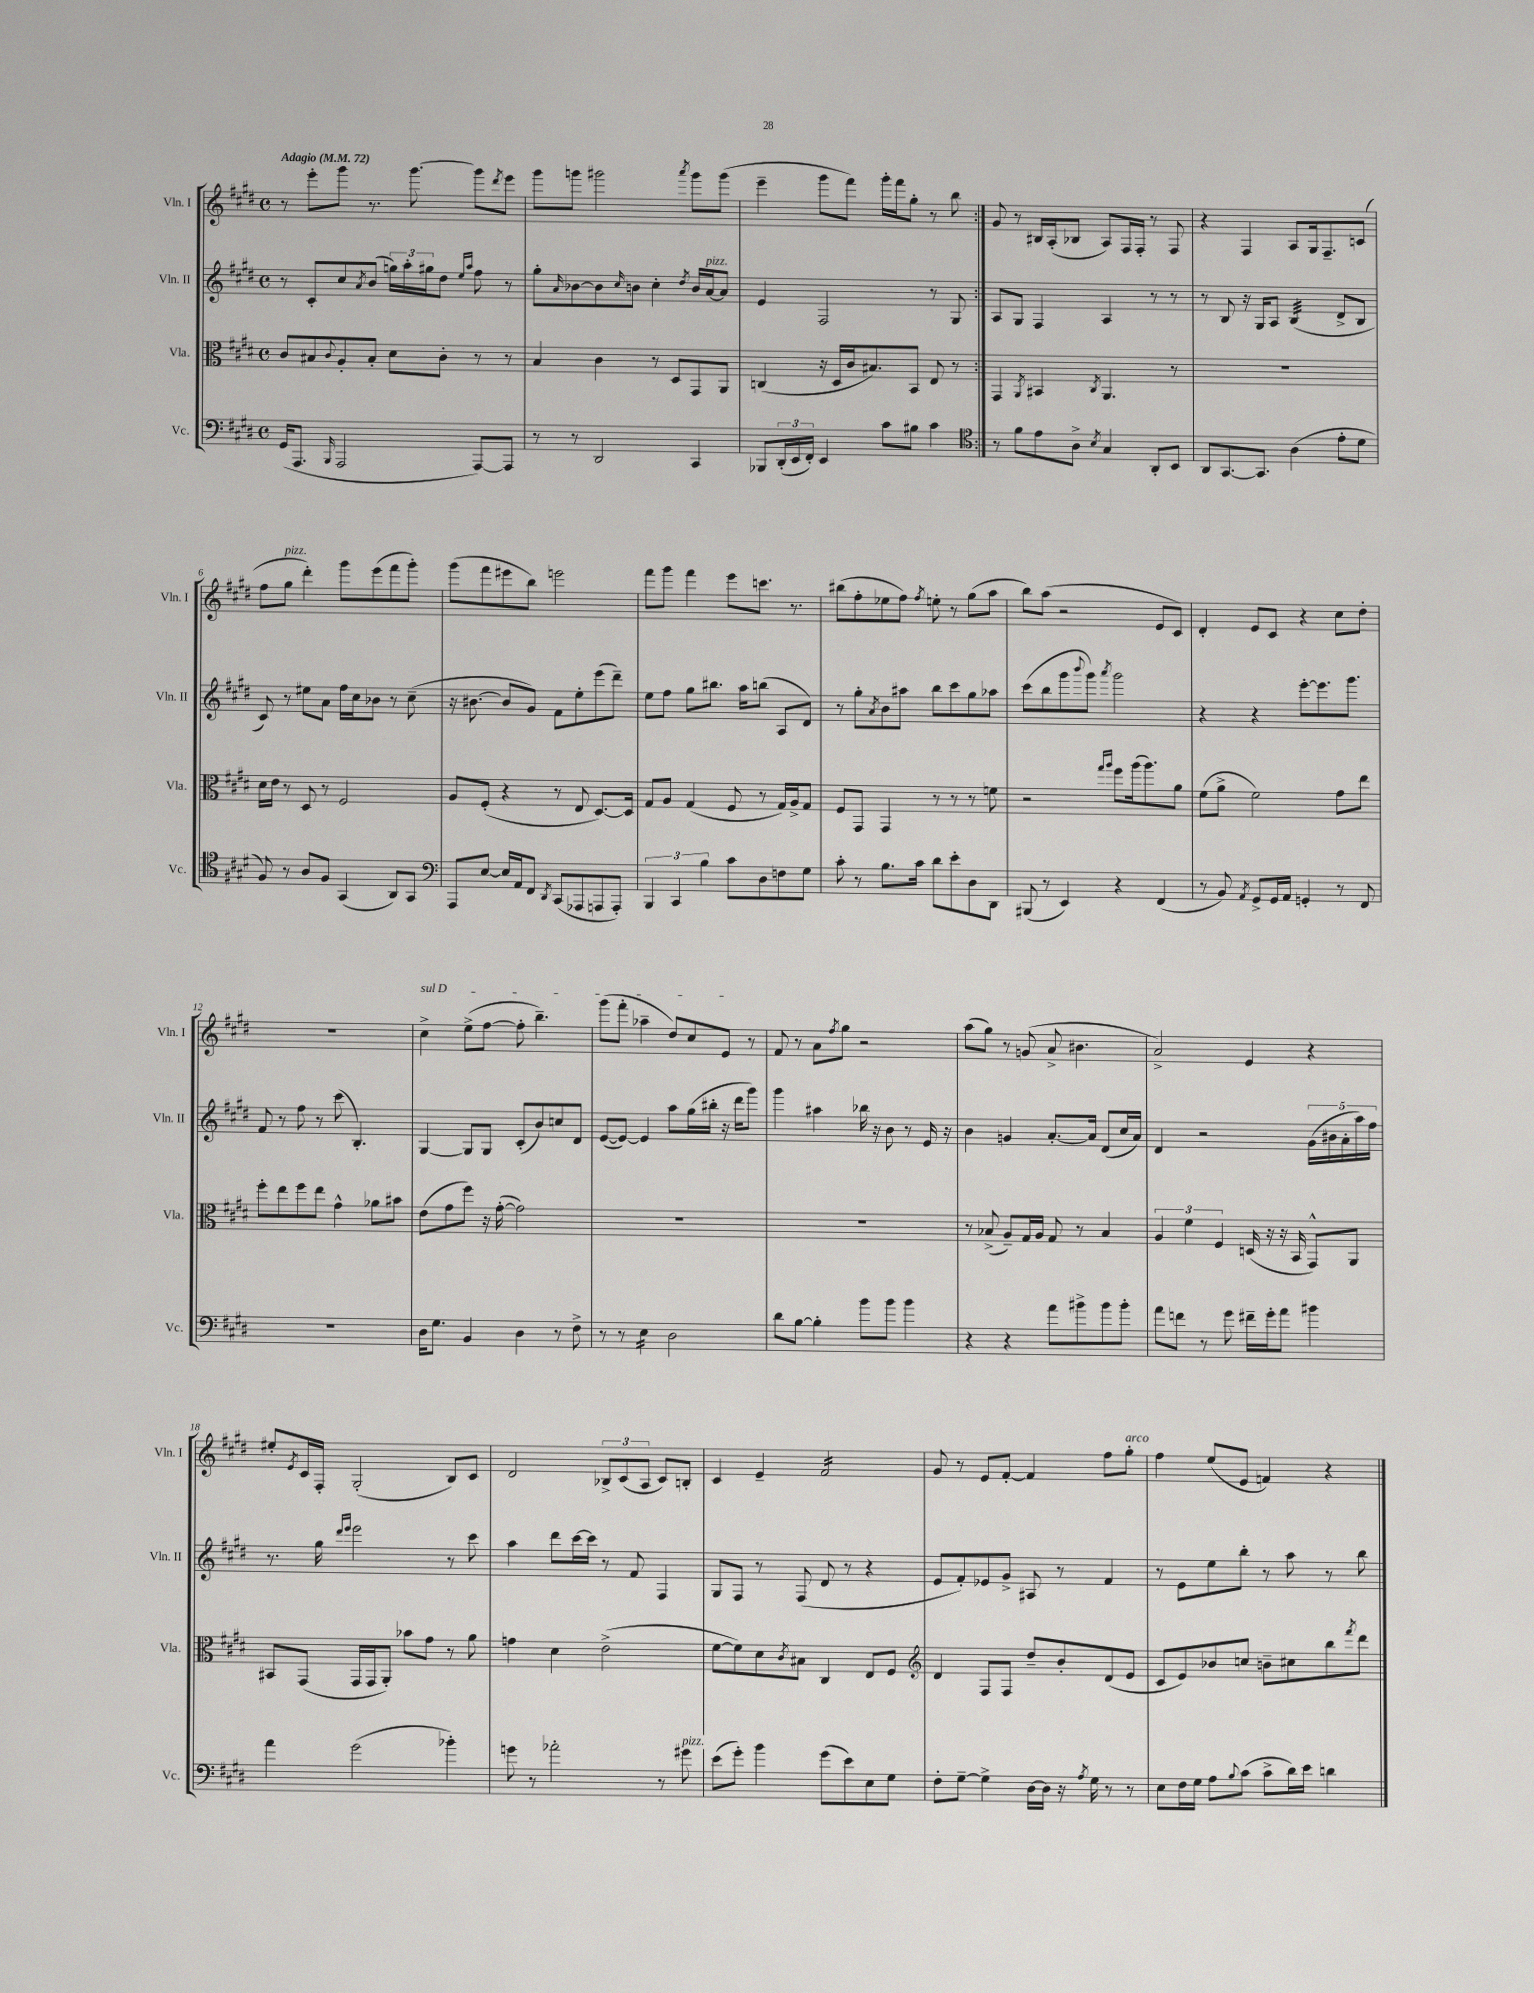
<<
\new StaffGroup <<
\new Staff = "s0" \with { instrumentName = "Vln. I" shortInstrumentName = "Vln. I" } {
    \clef treble \key e \major \defaultTimeSignature \time 4/4 \tempo "Adagio" 4 = 72
    \repeat volta 2 { r8 e'''8-. gis'''8 r8. gis'''8.~ gis'''8 \acciaccatura { dis'''8 } e'''8 |
    gis'''8 g'''8 gis'''2 \acciaccatura { a'''8 } gis'''8 gis'''8( |
    e'''4-- gis'''8 fis'''8) gis'''16-. fis'''16 gis''8-. r8 b''8 | }
    gis'8 r8 bis16 a16-.( bes8 a8) fis16 fis16-. r8 fis8 |
    r4 fis4 a8 gis16 fis8.-- c'8( |
    fis''8 gis''8^\markup { \italic "pizz." } dis'''4-.) gis'''8 e'''8( fis'''8 gis'''8-.) |
    gis'''8( fis'''8 eis'''8 b''8) e'''2 |
    fis'''8 gis'''8 fis'''4 e'''8 c'''8. r8. |
    bis''8( fis''8-. ees''8 fis''8) \acciaccatura { fis''8 } e''8-. r8 gis''8( a''8 |
    b''8) a''8( r2 e'8 cis'8) |
    dis'4-. e'8 cis'8 r4 cis''8 dis''8-. |
    R1 |
    \once \override TextSpanner.bound-details.left.text = \markup { \italic "sul D" } cis''4->\startTextSpan e''8->( fis''8~ fis''8-. b''4.--) |
    gis'''8( fis'''8-. aes''4-- dis''8) cis''8 e'8\stopTextSpan r8 |
    fis'8 r8 a'8 \acciaccatura { fis''8 } gis''8 r2 |
    a''8( gis''8) r8 g'8( a'8-> bis'4. |
    a'2->) e'4 r4 |
    eis''8-. \acciaccatura { e'8 } cis'16 fis16-. gis2-.( b8) cis'8 |
    dis'2 \tuplet 3/2 { bes8-> cis'8( a8 } cis'8) b8-. |
    cis'4 e'4-- fis'2:16 |
    gis'8 r8 e'8 fis'8~-. fis'4 fis''8 gis''8-.^\markup { \italic "arco" } |
    fis''4 e''8( e'8 f'4) r4 \bar "|." |
}
\new Staff = "s1" \with { instrumentName = "Vln. II" shortInstrumentName = "Vln. II" } {
    \clef treble \key e \major \defaultTimeSignature \time 4/4
    \repeat volta 2 { r8 cis'8-. cis''8 \acciaccatura { a'8 } b'8( \tuplet 3/2 { g''16) a''16-. gis''16 } dis''8 \grace { e''16 a''16 } fis''8 r8 |
    gis''8-. \grace { a'16 } bes'8~ bes'8 \grace { cis''16 } b'8 cis''4-. \acciaccatura { dis''8 } b'16 a'16~^\markup { \italic "pizz." } a'8 |
    e'4 fis2 r8 gis8 | }
    a8 gis8 fis4 a4 r8 r8 |
    r8 b8 r16 gis16 a8 b4:32( dis'8-> b8 |
    cis'8) r8 eis''8 a'8 fis''16 cis''16 bes'8 r8 cis''8--( |
    r16 bis'8.~ bis'8 gis'8) fis'8 e''8-. e'''8( dis'''8--) |
    e''8 fis''8 gis''8 bis''8. a''16 b''8( a8 dis'8) |
    r8 gis''8-. \acciaccatura { a'8 } b'8 ais''8 b''8 cis'''8 gis''8 aes''8 |
    cis'''8( b''8 gis'''8 \appoggiatura { b'''8 } gis'''8) \acciaccatura { a'''8 } gis'''2 |
    r4 r4 e'''8~-. e'''8. gis'''8. |
    fis'8 r8 fis''8 r8 cis'''8( b4.-.) |
    gis4~ gis8 gis8 cis'8-.( b'8) c''8 dis'8 |
    e'8~( e'8~) e'4 a''8 gis''16( bis''16-. r16 dis'''16 gis'''8) |
    gis'''4 ais''4 bes''16 r16 b'8 r8 e'16 r16 |
    b'4 g'4 a'8.~-. a'16 dis'8( cis''16 a'16) |
    dis'4 r2 \tuplet 5/4 { gis'16( bis'16 a'16-. a''16) fis''16 } |
    r8. gis''16 \grace { dis'''16 e'''16 } e'''2 r8 cis'''8 |
    a''4 dis'''8 cis'''16~ cis'''16 r8 fis'8 fis4 |
    gis8 fis8 r8 fis8( dis'8 r8 r4 |
    e'8 fis'8-.) ees'8 gis'8-> ais8 r8 fis'4 |
    r8 e'8 e''8 b''8-. r8 a''8 r8 b''8 \bar "|." |
}
\new Staff = "s2" \with { instrumentName = "Vla." shortInstrumentName = "Vla." } {
    \clef alto \key e \major \defaultTimeSignature \time 4/4
    \repeat volta 2 { cis'8 bis8 \appoggiatura { cis'8 } a8-. bis8-. dis'8 cis'8-. r8 r8 |
    b4 cis'4 r8 dis8 gis,8 a,8 |
    c4( r16 dis16 cis'16 bis8.) b,8 e8 r8 | }
    gis,4 \acciaccatura { a,8 } bis,4 \acciaccatura { cis8 } a,4. r8 |
    R1 |
    dis'16 e'16 r8 dis8 r8 fis2 |
    a8 fis8-.( r4 r8 e8 dis8.~) dis16 |
    gis8 a8 gis4( fis8 r8 gis16) a16-> gis8 |
    fis8 gis,8 gis,4 r8 r8 r8 f'8 |
    r2 \grace { gis''16 a''16 } fis''8 a''16( a''8.) a'8 |
    fis'8( a'8-> fis'2) gis'8 e''8 |
    fis''8-. e''8 fis''8 e''8 gis'4-^ aes'8 bis'8 |
    e'8( gis'8 fis''8) r16 gis'16~-.( gis'2) |
    R1 |
    R1 |
    r8 bes8->( a8--) gis16 a16 gis8 r8 bes4 |
    \tuplet 3/2 { a4 fis'4 fis4 } d16( r16 r16 b,16 gis,8-^) a,8 |
    bis,8 gis,8( gis,16 gis,16 a,8-.) bes'8 gis'8 r8 a'8 |
    g'4 dis'4 e'2->( |
    fis'8~ fis'8) dis'8 \acciaccatura { cis'8 } bis8 cis4 e8 fis8 |
    \clef treble dis'4 fis8 fis8 dis''8-- b'8-. dis'8( e'8 |
    cis'8 e'8) bes'8 c''8 b'8-- cis''8 b''8 \acciaccatura { fis'''8 } dis'''8 \bar "|." |
}
\new Staff = "s3" \with { instrumentName = "Vc." shortInstrumentName = "Vc." } {
    \clef bass \key e \major \defaultTimeSignature \time 4/4
    \repeat volta 2 { gis,16( a,,8. \grace { b,,16 } a,,2 a,,8~) a,,8 |
    r8 r8 dis,2 cis,4 |
    bes,,8 \tuplet 3/2 { dis,16-.( e,16 fis,16-.) } e,4 cis'8 bis8 cis'4 | }
    \clef tenor r8 fis'8 e'8 a8-> \acciaccatura { b8 } gis4 a,8-. b,8 |
    a,8 gis,8.~ gis,8. a4( e'8-. dis'8 |
    fis8) r8 a8 fis8 gis,4( a,8) gis,8 |
    \clef bass a,,8 e8~ e16 a,16 fis,8 \acciaccatura { dis,8 } cis,8( aes,,8 a,,8 a,,8-.) |
    \tuplet 3/2 { b,,4 cis,4 b4 } cis'8 dis8 f8 gis8 |
    cis'8-. r8 b8. cis'16 dis'8 e'8-. dis8 dis,8 |
    bis,,8( r8 e,4) r4 fis,4( |
    r8 b,8) \acciaccatura { a,8 } gis,8-> gis,16 a,16 g,4-. r8 fis,8 |
    R1 |
    dis16 gis8. b,4 dis4 r8 fis8-> |
    r8 r8 e4:16 dis2 |
    dis'8 b8~ b4-. b'8 b'8 b'4 |
    r4 r4 a'8 bis'8-> bis'8 bis'8-. |
    a'8 f'8 r8 gis'8 fis'16-- gis'16-. a'8 bis'4 |
    a'4 gis'2( bes'4-.) |
    g'8 r8 aes'2-. r8 gis'8^\markup { \italic "pizz." } |
    e'8( gis'8-.) b'4 gis'8( e'8) e8 gis8 |
    fis8-. gis8~-- gis4-> dis16~ dis16 r16 \acciaccatura { a8 } gis16 r8 r8 |
    e8 fis16 gis16 a8 \appoggiatura { b8 } cis'8( cis'8-> dis'16) e'16 d'4 \bar "|." |
}
>>
>>
